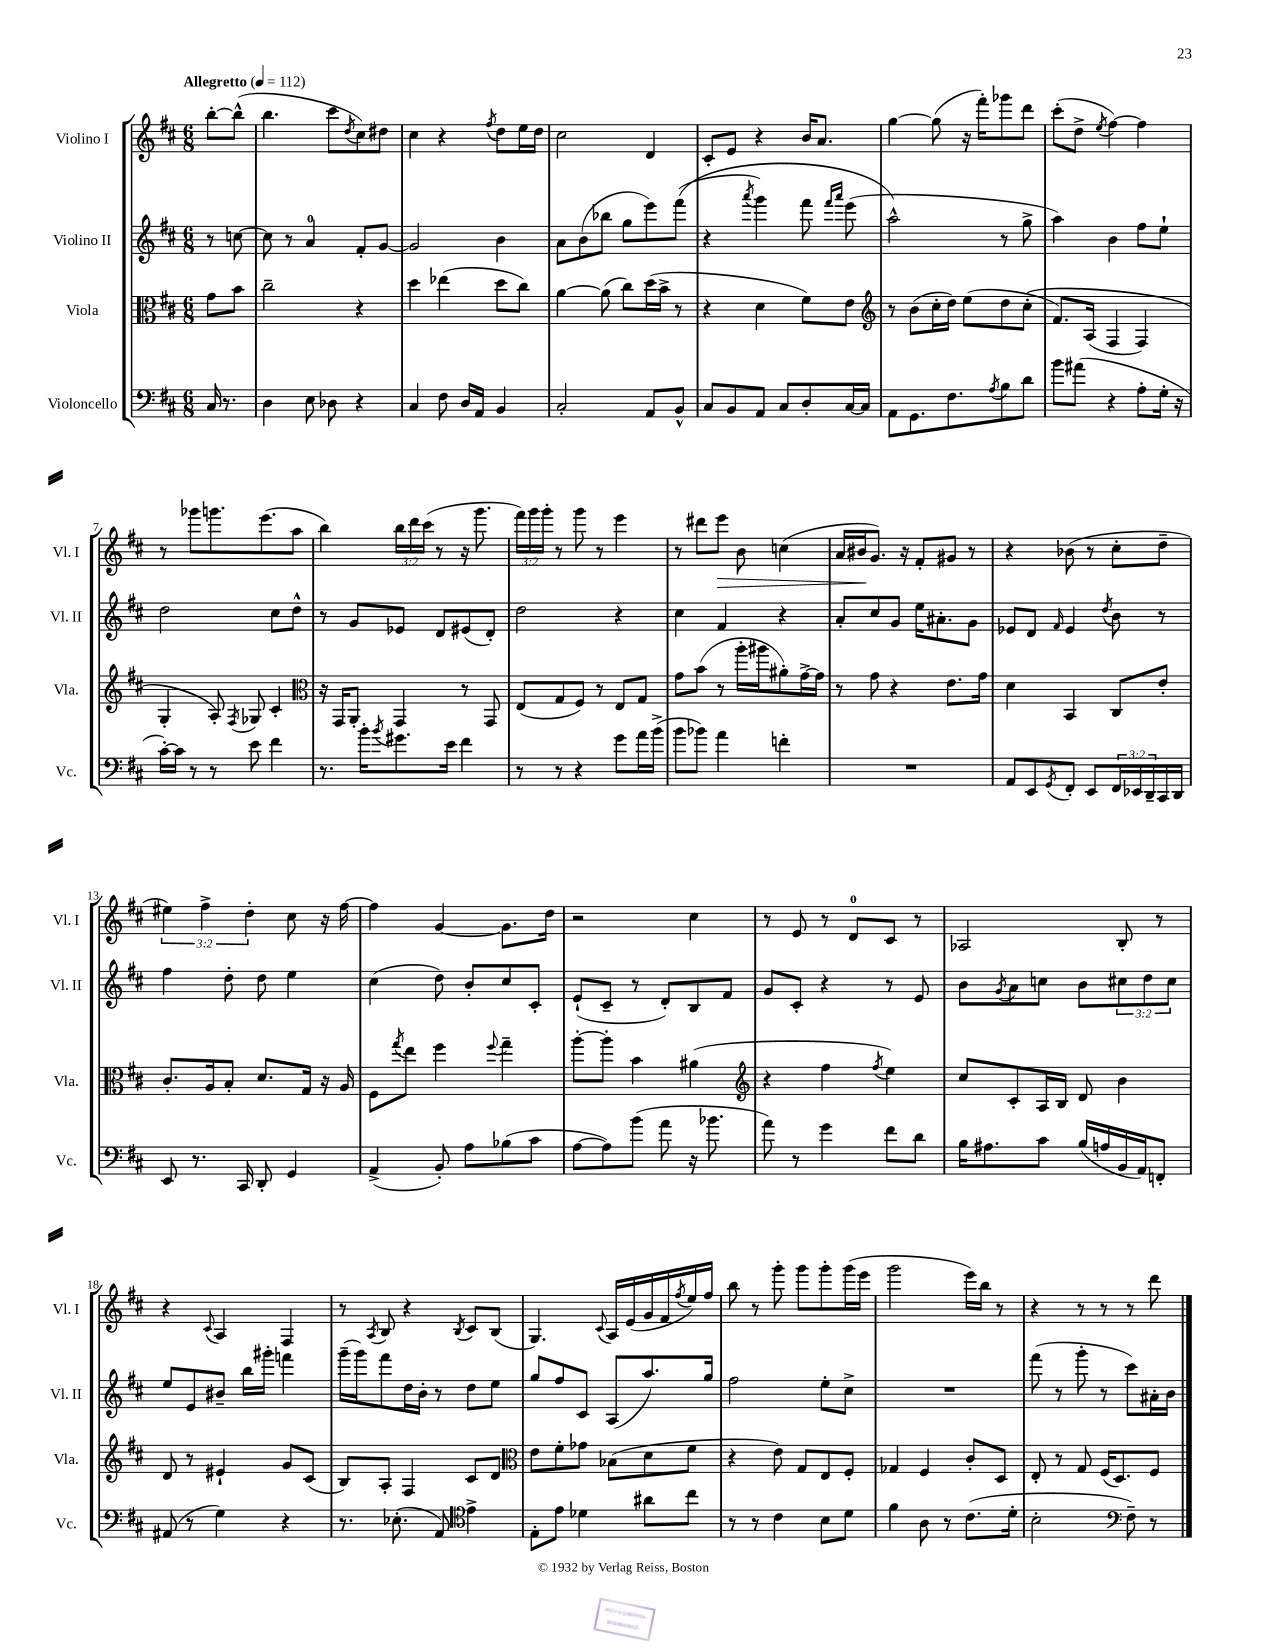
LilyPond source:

<<
\new StaffGroup <<
\new Staff = "s0" \with { instrumentName = "Violino I" shortInstrumentName = "Vl. I" } {
    \clef treble \key d \major \numericTimeSignature \time 6/8 \override Staff.TupletNumber.text = #tuplet-number::calc-fraction-text \partial 4 \tempo "Allegretto" 4 = 112
    b''8~-. b''8-^( |
    b''4. cis'''8 \acciaccatura { d''8 } cis''8) dis''8 |
    cis''4 r4 \acciaccatura { fis''8 } d''8 e''16 d''16 |
    cis''2 d'4 |
    cis'8-. e'8 r4 b'16 a'8. |
    g''4~ g''8( r16 fis'''16-.) ges'''8 d'''8 |
    cis'''8-.( d''8-> \acciaccatura { e''8 } fis''4~) fis''4 |
    r8 ges'''8 g'''8. e'''8.( a''8 |
    b''4) \tuplet 3/2 { b''16 d'''16 cis'''16( } r8 r16 g'''8. |
    \tuplet 3/2 { fis'''16) g'''16 g'''16-. } r8 g'''8 r8 e'''4 |
    r8 dis'''8 e'''8\> b'8 c''4( |
    a'16 bis'16\! g'8.) r16 fis'8-. gis'8 r8 |
    r4 bes'8( r8 cis''8-. d''8-- |
    \tuplet 3/2 { eis''4) fis''4-> d''4-. } cis''8 r16 fis''16~ |
    fis''4 g'4~ g'8. d''16 |
    r2 cis''4 |
    r8 e'8 r8 d'8-0 cis'8 r8 |
    aes2 b8-. r8 |
    r4 \appoggiatura { cis'8 } a4 fis4 |
    r8 \acciaccatura { a8 } b8 r4 \acciaccatura { b8 } cis'8 b8( |
    g4.) \appoggiatura { cis'8 } a16 e'16( g'16 fis'16 \acciaccatura { fis''8 } e''16) fis''16 |
    b''8 r8 g'''8-. g'''8 g'''8-. g'''16( e'''16 |
    g'''2 e'''16) b''16 r8 |
    r4 r8 r8 r8 d'''8 \bar "|." |
}
\new Staff = "s1" \with { instrumentName = "Violino II" shortInstrumentName = "Vl. II" } {
    \clef treble \key d \major \numericTimeSignature \time 6/8 \override Staff.TupletNumber.text = #tuplet-number::calc-fraction-text \partial 4
    r8 c''8~ |
    c''8 r8 a'4-0 fis'8-. g'8~ |
    g'2 b'4 |
    a'8 b'8( bes''8 g''8 e'''8) fis'''8(\( |
    r4 \acciaccatura { a'''8 } g'''4) fis'''8 \grace { fis'''16 a'''16 } e'''8( |
    a''2-^\) r8 g''8-> |
    a''4) b'4 fis''8 e''8-! |
    d''2 cis''8 d''8-^ |
    r8 g'8 ees'8 d'8 eis'8( d'8-.) |
    d''2 r4 |
    cis''4 fis'4 r4 |
    a'8-. cis''8 g'8 e''16 ais'8.-. g'8 |
    ees'8 d'8 \grace { fis'16 } ees'4 \acciaccatura { d''8 } b'8 r8 |
    fis''4 d''8-. d''8 e''4 |
    cis''4( d''8) b'8-. cis''8 cis'8-. |
    e'8-!( cis'8-- r8 d'8-.) b8 fis'8 |
    g'8 cis'8-. r4 r8 e'8 |
    b'8 \acciaccatura { g'8 } a'8 c''8 b'8 \tuplet 3/2 { cis''8 d''8 cis''8 } |
    e''8 e'8 bis'8-- b''16 gis'''16-. f'''4 |
    g'''16--( g'''16) fis'''8 d''16 b'16-. r8 d''8 e''8 |
    g''8 fis''8 cis'8 a8( a''8.) g''16 |
    fis''2 e''8-. cis''8-> |
    R2. |
    fis'''8( r8 g'''8-. r8 cis'''8) ais'16-. b'16 \bar "|." |
}
\new Staff = "s2" \with { instrumentName = "Viola" shortInstrumentName = "Vla." } {
    \clef alto \key d \major \numericTimeSignature \time 6/8 \partial 4
    g'8 b'8 |
    cis''2-- r4 |
    d''4 ees''4( d''8 cis''8) |
    a'4~ a'8( cis''8) d''16( b'16-> r8 |
    r4 d'4 fis'8) e'8 |
    \clef treble r8 b'8( cis''16-. d''16) e''8( d''8 cis''8-.\( |
    fis'8.) a16( fis4 fis4) |
    g4-. a8-.\) \acciaccatura { fis8 } ges8 cis'4-. |
    \clef alto r16 g,16 a,8-. g,4 r8 g,8 |
    e8( g8 fis8) r8 e8 g8 |
    g'8 b'8( r8 a''16-. ais''16 ais'8-.) g'16~-> g'16 |
    r8 g'8 r4 e'8. g'16 |
    d'4 b,4 cis8 e'8-. |
    cis'8.-. a16 b8-. d'8. g16 r16 a16 |
    fis8 \acciaccatura { g''8 } e''8 fis''4 \appoggiatura { fis''8 } g''4-- |
    a''8~-. a''8-. b'4 ais'4( |
    \clef treble r4 fis''4 \acciaccatura { fis''8 } e''4) |
    cis''8 cis'8-. a16 b16 d'8 b'4 |
    d'8 r8 eis'4-! g'8 cis'8( |
    b8) a8-. fis4 cis'8 d'8 |
    \clef alto e'8 fis'8-. ges'8 bes8( d'8 fis'8 |
    r4 e'8) g8 e8 fis8-. |
    ges4 fis4 cis'8-. d8 |
    e8-. r8 g8 fis16( d8.) fis8 \bar "|." |
}
\new Staff = "s3" \with { instrumentName = "Violoncello" shortInstrumentName = "Vc." } {
    \clef bass \key d \major \numericTimeSignature \time 6/8 \override Staff.TupletNumber.text = #tuplet-number::calc-fraction-text \partial 4
    cis16 r8. |
    d4 e8 des8 r4 |
    cis4 fis8 d16 a,16 b,4 |
    cis2-. a,8 b,8-^ |
    cis8 b,8 a,8 cis8 d8-. cis16~ cis16 |
    a,8 g,8. fis8. \acciaccatura { a8 } b8 d'8 |
    b'8 ais'8( r4 a8-. g16-. r16 |
    cis'16~-.) cis'16 r8 r8 e'8 fis'4 |
    r8. b'16-. \acciaccatura { b'8 } gis'8. e'16 fis'4 |
    r8 r8 r4 g'8 a'16 b'16->( |
    b'8 bes'8) a'4 f'4-. |
    R2. |
    a,8 e,8 \acciaccatura { g,8 } fis,8-. e,8 \tuplet 3/2 { fis,16 ees,16 d,16-- } cis,16 d,16 |
    e,8 r8. cis,16 d,8-. g,4 |
    a,4->( b,8-.) a8 bes8( cis'8 |
    a8~ a8) b'8( a'8 r16 bes'8. |
    a'8) r8 g'4 fis'8 d'8 |
    b16 ais8. cis'8 b16( a16 b,16 a,16) f,8-. |
    ais,8( r8 g4) r4 |
    r8. ees8.-.( a,8) \clef tenor e'4-> |
    e8-. e'8 des'4 ais'8 cis''8 |
    r8 r8 cis'4 b8 d'8 |
    fis'4 a8 r8 cis'8.( d'16-. |
    b2-. \clef bass fis8--) r8 \bar "|." |
}
>>
>>
